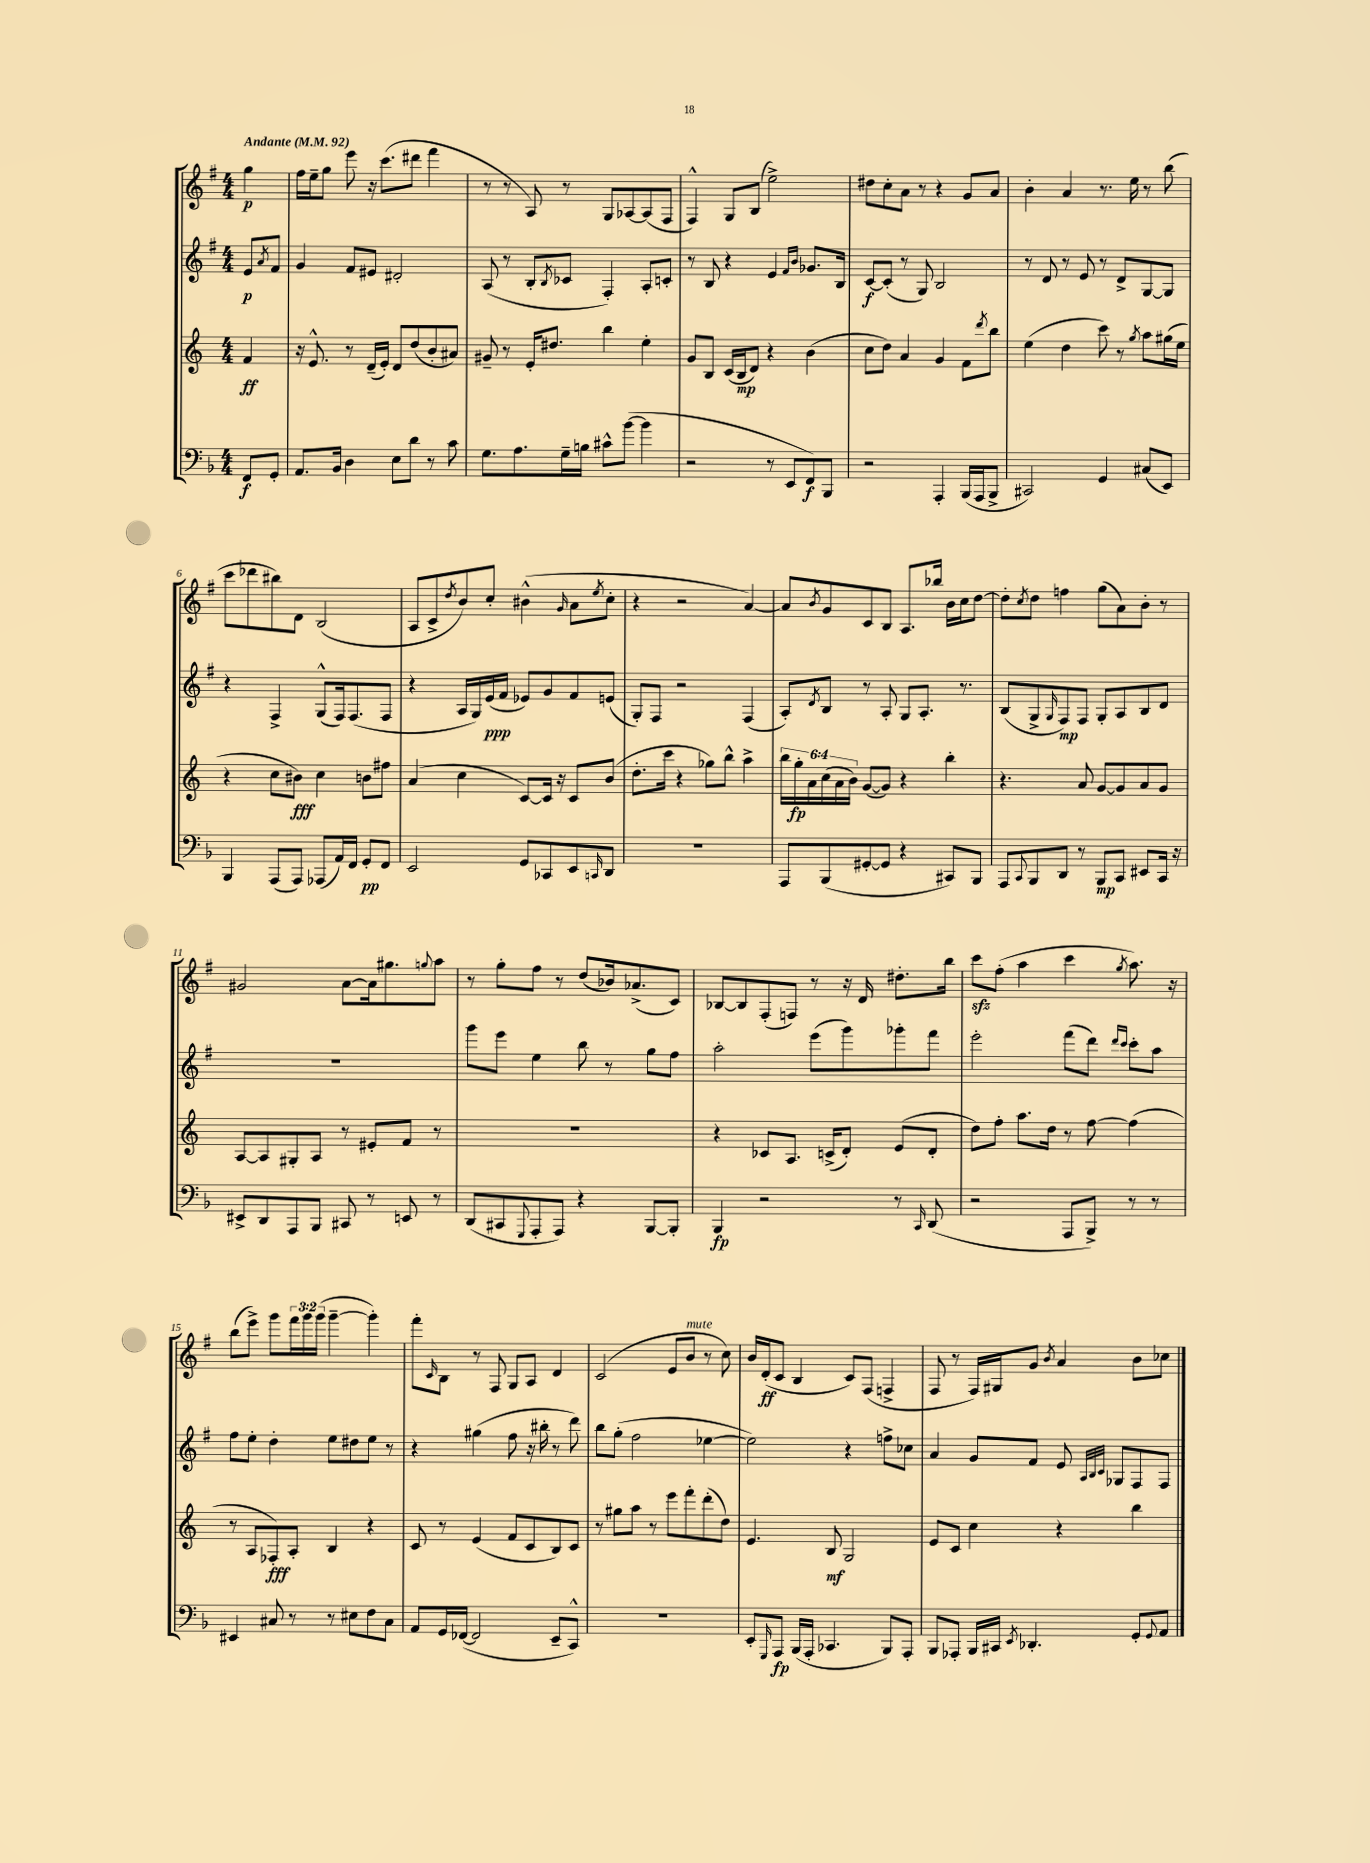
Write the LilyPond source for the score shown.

<<
\new StaffGroup <<
\new Staff = "s0" {
    \clef treble \key g \major \numericTimeSignature \time 4/4 \override Staff.TupletNumber.text = #tuplet-number::calc-fraction-text \partial 4 \tempo "Andante" 4 = 92
    g''4\p |
    fis''16 e''16-- g''8 e'''8 r16 c'''8.( dis'''8 fis'''4 |
    r8 r8 a8) r8 g8 aes8~ aes8( fis8 |
    fis4-^) g8 b8( e''2->) |
    dis''8 c''8-. a'8 r8 r4 g'8 a'8 |
    b'4-. a'4 r8. e''16 r8 b''8( |
    c'''8 des'''8 bis''8) d'8 b2( |
    a8 c'8-> \acciaccatura { d''8 } b'8) c''8-. bis'4-^( \grace { g'16 } a'8 \acciaccatura { e''8 } c''8-. |
    r4 r2 a'4~) |
    a'8 \acciaccatura { b'8 } g'8 c'8 b8 a8. bes''16 b'16 c''16 d''8~ |
    d''8-. \acciaccatura { c''8 } d''8 f''4 g''8( a'8) b'8-. r8 |
    gis'2 a'8~ a'16 gis''8. \appoggiatura { g''8 } a''8 |
    r8 g''8-. fis''8 r8 d''8( bes'16) aes'8.->( c'8) |
    bes8~ bes8 fis8-.( f8) r8 r16 d'16 dis''8.-. b''16 |
    c'''8\sfz fis''8-.( a''4 c'''4 \acciaccatura { g''8 } a''8.) r16 |
    b''8( e'''8->) g'''8 \tuplet 3/2 { fis'''16 g'''16 g'''16( } g'''4~-- g'''4-.) |
    fis'''8-. \grace { c'16 } b8 r8 fis8 g8 a8 d'4 |
    c'2( e'8 b'8^\markup { \italic "mute" } r8 c''8) |
    b'16 d'16-.\ff( c'8 b4 c'8) fis8( f4-> |
    fis8 r8 fis16) gis16 g'8 \acciaccatura { b'8 } a'4 b'8 ces''8 \bar "|." |
}
\new Staff = "s1" {
    \clef treble \key g \major \numericTimeSignature \time 4/4 \partial 4
    e'8\p \acciaccatura { a'8 } fis'8 |
    g'4 fis'8 eis'8 dis'2-. |
    a8( r8 b8-. \acciaccatura { b8 } ces'8 fis4-.) a8-. c'8-. |
    r8 b8 r4 e'4 \grace { fis'16 b'16 } ges'8. b16 |
    c'8~\f c'8-.( r8 g8) b2 |
    r8 d'8 r8 e'8 r8 d'8-> g8~ g8 |
    r4 fis4-> g8-^( fis16) fis8.( fis8 |
    r4 a16 g16) e'16\ppp( fis'16 ees'8) g'8 fis'8 e'8( |
    g8-.) fis8 r2 fis4( |
    a8-.) \acciaccatura { d'8 } b8 r8 a8-. g8 a8.-. r8. |
    b8( g8-> \grace { g16 } fis8\mp) fis8 g8-. a8 b8 d'8 |
    R1 |
    g'''8 e'''8 e''4 b''8 r8 g''8 fis''8 |
    a''2-. e'''8( g'''8) ges'''8-. fis'''8 |
    e'''2-. fis'''8( d'''8) \grace { d'''16 c'''16 } c'''8-. a''8 |
    fis''8 e''8-. d''4-. e''8 dis''8 e''8 r8 |
    r4 gis''4( fis''8 r16 bis''16-. r8 d'''8) |
    b''8 g''8-.( fis''2 ees''4~ |
    ees''2) r4 f''8-> ces''8 |
    a'4 g'8 fis'8 e'8 \grace { a32 b32 c'32 } ges8 fis8 fis8 \bar "|." |
}
\new Staff = "s2" {
    \clef treble \key c \major \numericTimeSignature \time 4/4 \override Staff.TupletNumber.text = #tuplet-number::calc-fraction-text \partial 4
    f'4\ff |
    r16 e'8.-^ r8 d'16--( e'16-.) d'8 d''8( b'8-. ais'8) |
    gis'8-- r8 e'16-. dis''8. b''4 e''4-. |
    g'8 b8 c'16( b16\mp d'8) r4 b'4( |
    c''8 d''8) a'4 g'4 f'8 \acciaccatura { d'''8 } b''8 |
    e''4( d''4 c'''8) r8 \acciaccatura { g''8 } a''8 gis''16( e''16 |
    r4 c''8 bis'8\fff) c''4 b'8 fis''8 |
    a'4( c''4 c'8~) c'16 r16 c'8 b'8( |
    d''8.-. c'''16 r4 ges''8) b''8-^ a''4-> |
    \tuplet 6/4 { b''16 g''16-.\fp a'16 c''16( a'16 b'16) } g'8~( g'8) r4 b''4-. |
    r4. a'8 g'8~ g'8 a'8 g'8 |
    a8~ a8 gis8-. a8 r8 eis'8-. f'8 r8 |
    R1 |
    r4 ces'8 a8. c'16->( d'8-.) e'8( d'8-. |
    d''8) f''8-. a''8. d''16 r8 f''8~ f''4( |
    r8 a8 fes8-.\fff) a8-. b4 r4 |
    c'8 r8 e'4( f'8 c'8 b8) c'8 |
    r8 gis''8 a''8 r8 e'''8 f'''8-. d'''8-.( d''8) |
    e'4. b8\mf g2 |
    e'8 c'8 c''4 r4 b''4 \bar "|." |
}
\new Staff = "s3" {
    \clef bass \key f \major \numericTimeSignature \time 4/4 \partial 4
    f,8\f g,8-. |
    a,8. bes,16 d4 e8 d'8 r8 c'8 |
    g8. a8. g16-- b16 cis'8-^ bes'8~( bes'4 |
    r2 r8 e,8 f,8\f) bes,,8 |
    r2 a,,4-. bes,,16( a,,16 bes,,8-> |
    cis,2) g,4 cis8( e,8) |
    bes,,4 a,,8( a,,8) aes,,8( a,16) f,16 g,8-.\pp f,8 |
    e,2 g,8 ces,8 e,8 \grace { c,16 } d,8 |
    R1 |
    a,,8 bes,,8( gis,8~-. gis,8 r4 cis,8) bes,,8 |
    a,,8 \appoggiatura { c,8 } bes,,8 d,8 r8 bes,,8\mp c,8 eis,8 c,16 r16 |
    eis,8-> d,8 a,,8 bes,,8 cis,8 r8 e,8 r8 |
    d,8( cis,8 \appoggiatura { g,,8 } a,,8-. a,,8) r4 bes,,8~ bes,,8-. |
    bes,,4\fp r2 r8 \grace { c,16 } d,8( |
    r2 a,,8 bes,,8->) r8 r8 |
    eis,4 cis8 r8 r8 eis8 f8 cis8 |
    a,8 g,16 fes,16~( fes,2 e,8-- c,8-^) |
    R1 |
    e,8-. \grace { g,,16 } a,,8\fp bes,,16( a,,16-. ces,4. bes,,8) a,,8-. |
    bes,,8 aes,,8-. bes,,16 cis,16 \acciaccatura { e,8 } des,4.-. g,8-. \appoggiatura { g,8 } a,8 \bar "|." |
}
>>
>>
